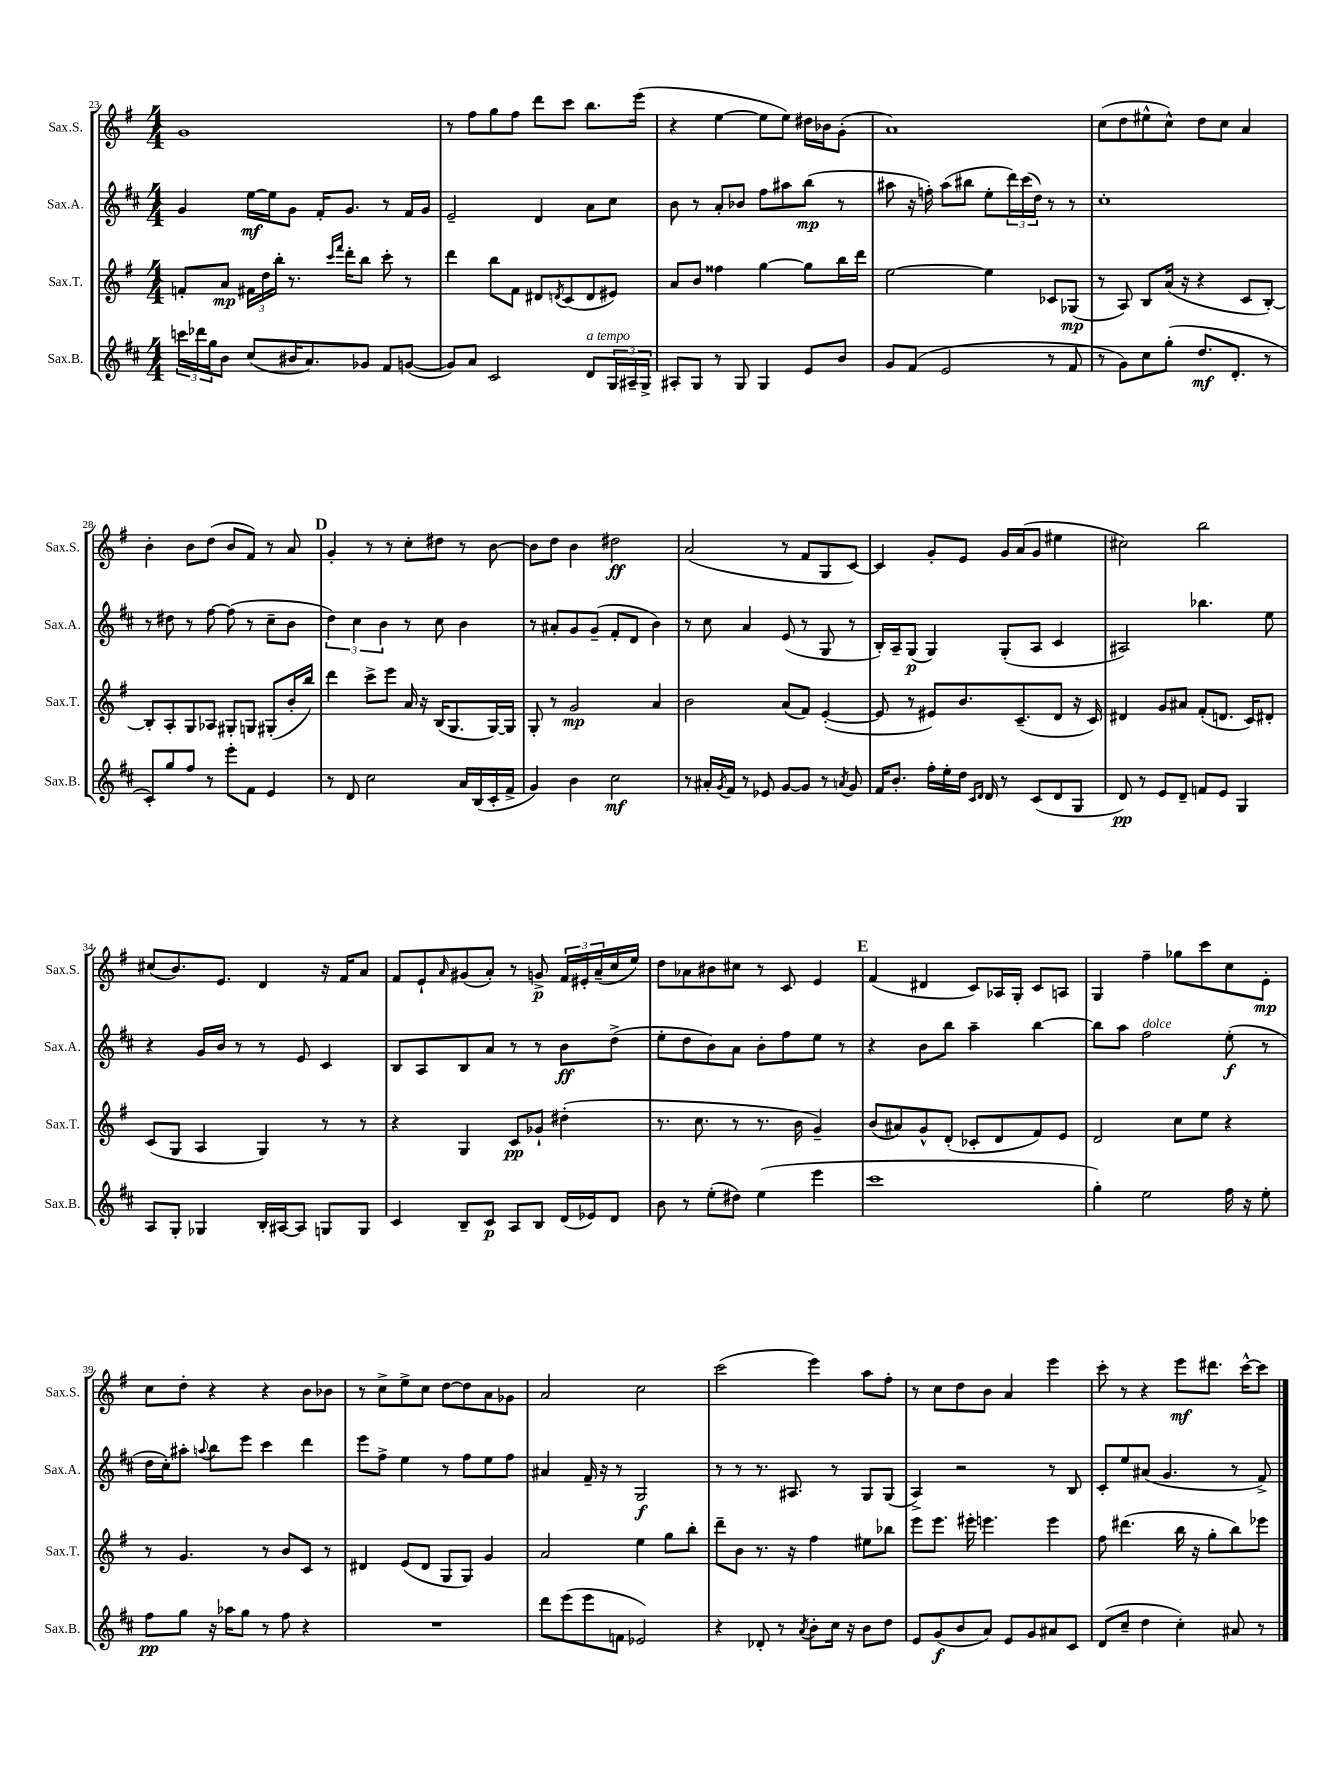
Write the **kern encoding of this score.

**kern	**kern	**kern	**kern
*staff4	*staff3	*staff2	*staff1
*clefG2	*clefG2	*clefG2	*clefG2
*k[f#c#]	*k[f#]	*k[f#c#]	*k[f#]
*M4/4	*M4/4	*M4/4	*M4/4
24ccc\LL	8f'/L	4g/	1g
24ddd-\	.	.	.
24gg\J	.	.	.
8b\J	8a/J	.	.
(8cc#/L	24f#\LL	[16ee\LL	.
.	24dd\	.	.
.	.	16ee\]J	.
.	24bb'\JJ	.	.
16b#/K	8.r	8g\J	.
8.a/)	.	.	.
.	.	16f#'/LK	.
.	16qqccc/LL	.	.
.	16qqfff#/JJ	.	.
.	16ddd'\LK	8.g/J	.
8g-/J	8bb\J	.	.
8f#/L	8ccc'\	8r	.
([8g/J	8r	16f#/LL	.
.	.	16g/JJ	.
=	=	=	=
8g/]L)	4ddd\	2e~/	8r
8a/J	.	.	8ff#\L
2c#/	8bb\L	.	8gg\
.	8f#\J	.	8ff#\J
.	8d#/L	4d/	8ddd\L
.	8qd/	.	.
.	(8c/	.	8ccc\J
8d/L	8d/	8a\L	8.bb\L
24G/L	8e#/J)	8cc#\J	.
24A#~/	.	.	.
.	.	.	(16eee\Jk
24G^/JJ	.	.	.
=	=	=	=
8A#'/L	8a/L	8b\	4r
8G/J	8b/J	8r	.
8r	4ff##\	8a'/L	[4ee\
8G/	.	8b-/J	.
4G/	[4gg\	8ff#\L	8ee\]L
.	.	8aa#\	8ee\J)
8e/L	8gg\]L	(8bb\J	16dd#\LL
.	.	.	16b-\J
8b/J	16bb\L	8r	(8g'\J
.	16ddd\JJ	.	.
=	=	=	=
8g/L	[2ee\	8aa#\	1a)
(8f#/J	.	16r	.
.	.	16ff'\)	.
2e/	.	(8aa#\L	.
.	.	8bb#\J	.
.	4ee\]	8ee'\L	.
.	.	24ddd\L)	.
.	.	(24ccc#\	.
.	.	24dd\JJ)	.
8r	8c-/L	8r	.
8f#/	(8G-/J	8r	.
=	=	=	=
8r	8r	1cc#'	(8cc\L
8g\L)	8A/)	.	8dd\
8cc#\	8B/L	.	8ee#^^\
(8gg'\J	(16a/Jk	.	8cc^^\J)
.	16r	.	.
8.dd/L	4r	.	8dd\L
.	.	.	8cc\J
8.d'/J	.	.	.
.	8c/L	.	4a/
8r	[8B'/J)	.	.
=	=	=	=
8c#'/L)	8B'/]L	8r	4b'\
8gg/	8A'/	8dd#\	.
8ff#/J	8G/	8r	8b\L
8r	8A-/J	[8ff#\	(8dd\J
8eee'\L	8G#'/L	(8ff#\]	8b/L
8f#\J	8G/J	8r	8f#/J)
4e/	(8G#'/L	8cc#~\L	8r
.	16b'/L	8b\J	8a/
.	16bb/JJ)	.	.
=	=	=	=
8r	4ddd\	6dd\)	4g'/
8d/	.	.	.
.	.	6cc#\	.
2cc#\	8ccc^\L	.	8r
.	.	6b\	.
.	8eee\J	.	8r
.	16a/	8r	8cc'\L
.	16r	.	.
.	(16B/LK	8cc#\	8dd#\J
.	8.G/	.	.
16a/LL	.	4b\	8r
(16B/	.	.	.
16c#'/	[16G/L)	.	[8b\
16f#^/JJ	16G/]JJ	.	.
=	=	=	=
4g/)	8G'/	8r	8b\]L
.	8r	8a#'/L	8dd\J
4b\	2g/	8g/	4b\
.	.	(8g~/J	.
2cc#\	.	8f#'/L	2dd#\
.	.	8d/J	.
.	4a/	4b\)	.
=	=	=	=
8r	2b\	8r	(2a/
16a#'/LL	.	8cc#\	.
8qg/	.	.	.
16f#/JJ	.	.	.
8r	.	4a/	.
8e-/	.	.	.
[8g/L	(8a/L	(8e/	8r
8g/]J	8f#/J)	8r	8f#/L
8r	([4e'/	8G/	8G/
8qa/	.	.	.
8g/	.	8r	[8c/J)
=	=	=	=
16f#/LK	8e/]	16B'/LL)	4c/]
8.b'/J	.	16A~/J	.
.	8r	(8G/J	.
16ff#'\LL	8e#/L)	4G/)	8g'/L
16ee'\	.	.	.
16dd\JJ	8.b/	.	8e/J
16qqc#/LL	.	.	.
16qqd/JJ	.	.	.
16d/	.	.	.
8r	.	(8G'/L	16g/LL
.	(8.c~/	.	(16a/J
(8c#/L	.	8A/J	8g/J
8d/	8d/J	4c#/	4ee#\
8G/J	16r	.	.
.	16c/)	.	.
=	=	=	=
8d/)	4d#/	2A#/)	2cc#\)
8r	.	.	.
8e/L	8g/L	.	.
8d~/J	8a#/J	.	.
8f/L	(8f#'/L	4.bb-\	2bb\
8e/J	8.d/J	.	.
4G/	.	.	.
.	16c/LK)	.	.
.	8d#'/J	8ee\	.
=	=	=	=
8A/L	(8c/L	4r	(8cc#/L
8G'/J	8G/J	.	8.b/)
4G-/	4A/	16g/LL	.
.	.	16b/JJ	8.e/J
.	.	8r	.
16B'/LL	4G/)	8r	4d/
[16A#/J	.	.	.
8A#/]J	.	8e/	.
8G/L	8r	4c#/	16r
.	.	.	16f#/LK
8G/J	8r	.	8a/J
=	=	=	=
4c#/	4r	8B/L	8f#/L
.	.	8A/	8e`/
.	.	.	16qqa/
8B~/L	4G/	8B/	(8g#/
8c#/J	.	8a/J	8a'/J)
8A/L	8c/L	8r	8r
8B/J	8g-`/J	8r	8g^/
(16d/LL	(4dd#'\	8b\L	24f#/LL
.	.	.	24e#'/
16e-/J)	.	.	.
.	.	.	(24a~/
8d/J	.	(8dd^\J	16cc/
.	.	.	16ee/JJ)
=	=	=	=
8b\	8.r	8ee'\L	8dd\L
8r	.	8dd\	8a-\
.	8.cc\	.	.
(8ee'\L	.	8b\)	8b#\
8dd#\J)	8r	8a\J	8cc#\J
(4ee\	8.r	8b'\L	8r
.	.	8ff#\	8c/
.	16b\	.	.
4eee\	4g~/)	8ee\J	4e/
.	.	8r	.
=	=	=	=
1ccc#	(8b/L	4r	(4f#/
.	8a#/)	.	.
.	8g^^/	8b\L	4d#/
.	(8d'/J	8bb\J	.
.	8c-'/L	4aa~\	8c/L)
.	8d/	.	16A-/L
.	.	.	16G'/JJ
.	8f#/)	[4bb\	8c/L
.	8e/J	.	8A/J
=	=	=	=
4gg'\)	2d/	8bb\]L	4G/
.	.	8aa\J	.
2ee\	.	2ff#\	4ff#~\
.	8cc\L	.	8gg-\L
.	8ee\J	.	8ccc\
16ff#\	4r	(8ee'\	8cc\
16r	.	.	.
8ee'\	.	8r	8e'\J
=	=	=	=
8ff#\L	8r	16dd\LL	8cc\L
.	.	16cc#'\J)	.
8gg\J	4.g/	8aa#'\J	8dd'\J
.	.	8qqaa/	.
16r	.	8bb\L	4r
16aa-\LK	.	.	.
8gg\J	.	8eee\J	.
8r	8r	4ccc#\	4r
8ff#\	8b/L	.	.
4r	8c/J	4ddd\	8b\L
.	8r	.	8b-\J
=	=	=	=
1r	4d#/	8eee\L	8r
.	.	8ff#^\J	8cc^\L
.	(8e/L	4ee\	8ee^\
.	8d#/J	.	8cc\J
.	8G/L	8r	[8dd\L
.	8G/J)	8ff#\L	8dd\]
.	4g/	8ee\	8a\
.	.	8ff#\J	8g-\J
=	=	=	=
8ddd\L	2a/	4a#/	2a/
(8eee\	.	.	.
8eee\	.	16f#~/	.
.	.	16r	.
8f\J	.	8r	.
2e-/)	4ee\	2G/	2cc\
.	8gg\L	.	.
.	8bb'\J	.	.
=	=	=	=
4r	8ddd~\L	8r	(2ccc\
.	8b\J	8r	.
8d-'/	8.r	8.r	.
8r	.	.	.
.	16r	8.A#/	.
8qa/	.	.	.
8b'\L	4ff#\	.	4eee\)
16cc#\Jk	.	8r	.
16r	.	.	.
8b\L	8ee#\L	8G/L	8aa\L
8dd\J	8bb-\J	(8G/J	8ff#'\J
=	=	=	=
8e/L	8eee\L	4A^/)	8r
(8g/	8.eee\J	.	8cc\L
8b/	.	2r	8dd\
.	16eee#'\	.	.
8a/J)	4.eee\	.	8b\J
8e/L	.	.	4a/
8g/	.	.	.
8a#/	4eee\	8r	4eee\
8c#/J	.	8B/	.
=	=	=	=
(8d/L	8ff#\	8c#'/L	8ccc'\
8cc#~/J	(4.ddd#\	8ee/	8r
4dd\	.	(8a#/J	4r
.	.	4.g/	.
4cc#'\)	16bb\	.	8eee\L
.	16r	.	.
.	8gg'\L	.	8.ddd#\J
8a#/	8bb\)	8r	.
.	.	.	[16ccc^^\LK
8r	8eee-\J	8f#^/)	8ccc\]J
==	==	==	==
*-	*-	*-	*-
